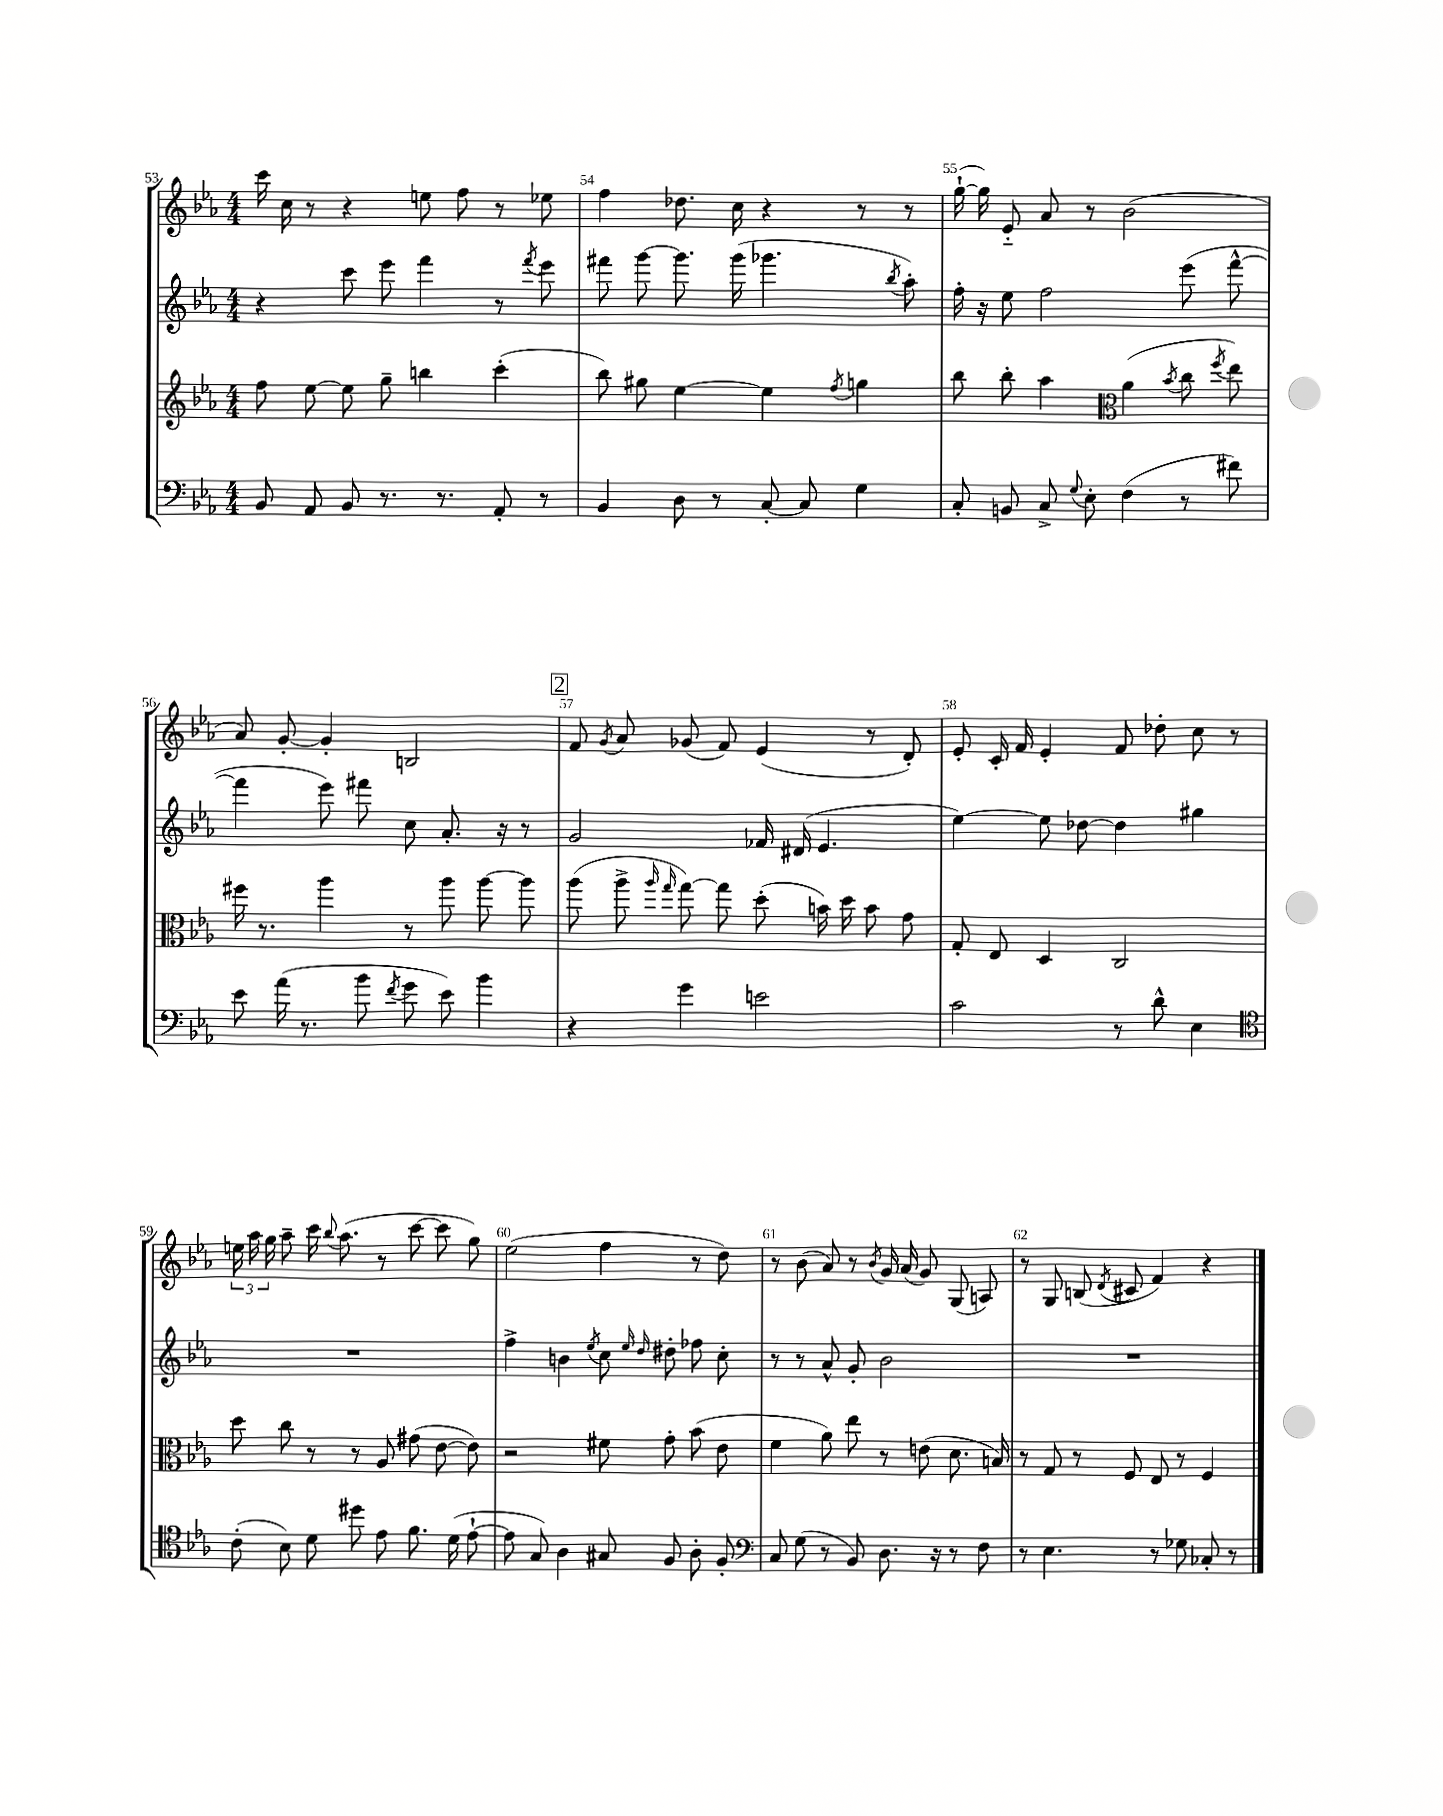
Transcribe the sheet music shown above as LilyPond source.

<<
\new StaffGroup <<
\new Staff = "s0" {
    \clef treble \key ees \major \numericTimeSignature \time 4/4
    \autoBeamOff c'''16 c''16 r8 r4 e''8 f''8 r8 ees''8 |
    f''4 des''8. c''16 r4 r8 r8 |
    g''16~-!( g''16) ees'8-_ aes'8 r8 bes'2( |
    aes'8) g'8~-. g'4-. b2 |
    \mark \markup { \box "2" } f'8 \acciaccatura { g'8 } aes'8 ges'8( f'8) ees'4( r8 d'8-.) |
    ees'8-. c'16-. f'16 ees'4-. f'8 des''8-. c''8 r8 |
    \tuplet 3/2 { e''16 aes''16 g''16 } aes''8-- c'''16 \appoggiatura { bes''8 } aes''8.( r8 c'''8~ c'''8 g''8) |
    ees''2( f''4 r8 d''8) |
    r8 bes'8( aes'8) r8 \acciaccatura { bes'8 } g'16 aes'16( g'8) g8( a8) |
    r8 g8 b8( \acciaccatura { d'8 } cis'8 f'4) r4 \bar "|." |
}
\new Staff = "s1" {
    \clef treble \key ees \major \numericTimeSignature \time 4/4
    \autoBeamOff r4 c'''8 ees'''8 f'''4 r8 \acciaccatura { f'''8 } ees'''8 |
    fis'''8 g'''8~ g'''8. g'''16( ges'''4. \acciaccatura { bes''8 } aes''8-.) |
    f''16-. r16 ees''8 f''2 ees'''8( f'''8~-^ |
    f'''4 ees'''8) fis'''8 c''8 aes'8.-. r16 r8 |
    \mark \markup { \box "2" } g'2 fes'16 dis'16( ees'4. |
    ees''4~) ees''8 des''8~ des''4 gis''4 |
    R1 |
    f''4-> b'4 \acciaccatura { ees''8 } c''8 \grace { ees''16 d''16 } dis''8-. fes''8 c''8-. |
    r8 r8 aes'8-^ g'8-. bes'2 |
    R1 \bar "|." |
}
\new Staff = "s2" {
    \clef treble \key ees \major \numericTimeSignature \time 4/4
    \autoBeamOff f''8 ees''8~ ees''8 g''8-- b''4 c'''4-.( |
    bes''8) gis''8 ees''4~ ees''4 \acciaccatura { f''8 } g''4 |
    bes''8 bes''8-. aes''4 \clef alto aes'4( \acciaccatura { bes'8 } c''8 \acciaccatura { f''8 } ees''8) |
    fis''16 r8. aes''4 r8 aes''8 aes''8~ aes''8 |
    \mark \markup { \box "2" } aes''8( aes''8-> \grace { aes''16 g''16 } g''8~) g''8 d''8-.( b'16) d''16 b'8 g'8 |
    g8-. ees8 d4 c2 |
    d''8 c''8 r8 r8 aes8 gis'8( ees'8~ ees'8) |
    r2 fis'8 g'8-. bes'8( ees'8 |
    f'4 aes'8) ees''8 r8 e'8( d'8. b16) |
    r8 g8 r8 f8 ees8 r8 f4 \bar "|." |
}
\new Staff = "s3" {
    \clef bass \key ees \major \numericTimeSignature \time 4/4
    \autoBeamOff bes,8 aes,8 bes,8 r8. r8. aes,8-. r8 |
    bes,4 d8 r8 c8~-. c8 g4 |
    c8-. b,8 c8-> \appoggiatura { g8 } ees8-. f4( r8 fis'8) |
    ees'8 aes'16( r8. bes'8 \acciaccatura { f'8 } g'8 ees'8) bes'4 |
    \mark \markup { \box "2" } r4 g'4 e'2 |
    c'2 r8 d'8-^ ees4 |
    \clef tenor c'8-.( bes8) d'8 dis''8 ees'8 f'8. d'16( ees'8~-! |
    ees'8 g8) aes4 gis8 f8 aes8-. f8-. |
    \clef bass c8 g8( r8 bes,8) d8. r16 r8 f8 |
    r8 ees4. r8 ges8 ces8-. r8 \bar "|." |
}
>>
>>
\layout { \context { \Score currentBarNumber = #53 \override BarNumber.break-visibility = ##(#f #t #t) barNumberVisibility = #all-bar-numbers-visible } }
